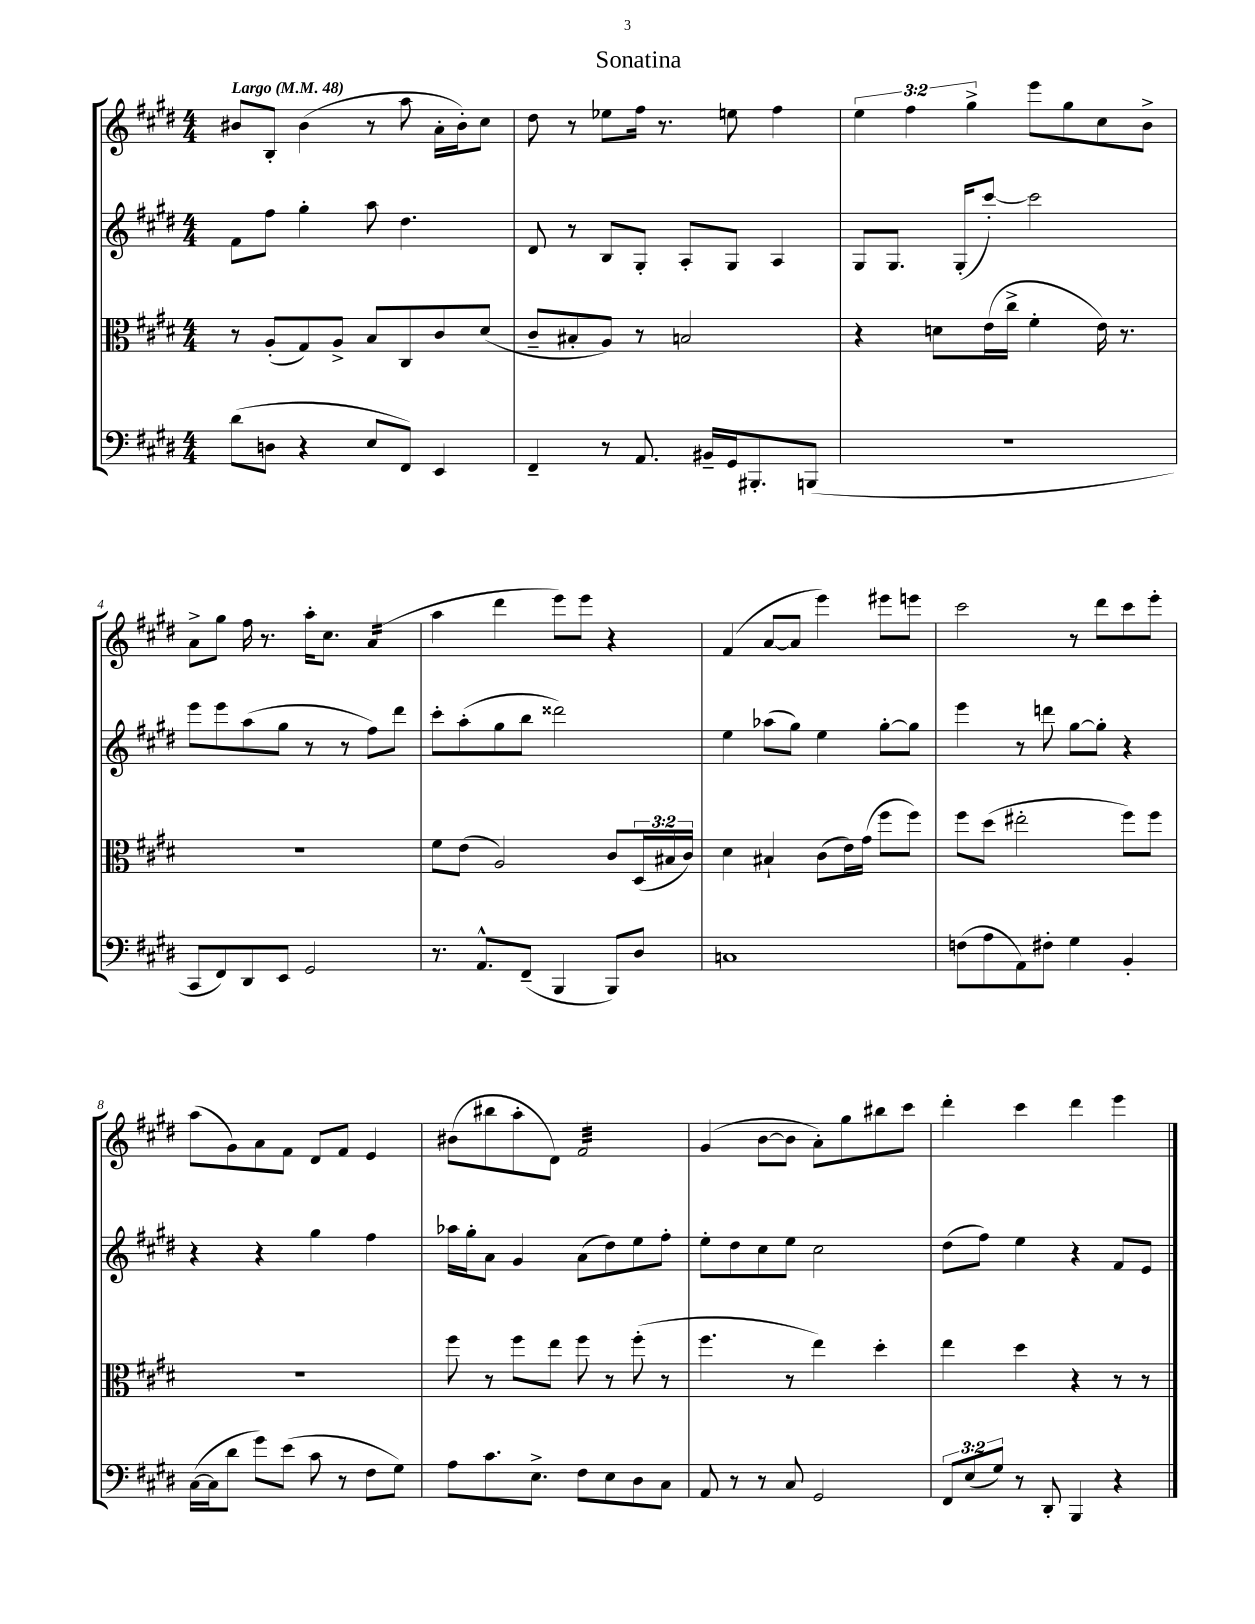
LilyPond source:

\header { title = "Sonatina" }
<<
\new StaffGroup <<
\new Staff = "s0" {
    \clef treble \key e \major \numericTimeSignature \time 4/4 \override Staff.TupletNumber.text = #tuplet-number::calc-fraction-text \tempo "Largo" 4 = 48
    bis'8 b8-. bis'4( r8 a''8 a'16-. bis'16-.) cis''8 |
    dis''8 r8 ees''8 fis''16 r8. e''8 fis''4 |
    \tuplet 3/2 { e''4 fis''4 gis''4-> } e'''8 gis''8 cis''8 b'8-> |
    a'8-> gis''8 fis''16 r8. a''16-. cis''8. a'4:16( |
    a''4 dis'''4 e'''8) e'''8 r4 |
    fis'4( a'8~ a'8 e'''4) eis'''8 e'''8 |
    cis'''2 r8 dis'''8 cis'''8 e'''8-. |
    a''8( gis'8) a'8 fis'8 dis'8 fis'8 e'4 |
    bis'8( bis''8 a''8-. dis'8) fis'2:32 |
    gis'4( b'8~ b'8 a'8-.) gis''8 bis''8 cis'''8 |
    dis'''4-. cis'''4 dis'''4 e'''4 \bar "|." |
}
\new Staff = "s1" {
    \clef treble \key e \major \numericTimeSignature \time 4/4
    fis'8 fis''8 gis''4-. a''8 dis''4. |
    dis'8 r8 b8 gis8-. a8-. gis8 a4 |
    gis8 gis8. gis16-.( cis'''8~-.) cis'''2 |
    e'''8 e'''8 a''8( gis''8 r8 r8 fis''8) dis'''8 |
    cis'''8-. a''8-.( gis''8 b''8 disis'''2) |
    e''4 aes''8( gis''8) e''4 gis''8~-. gis''8 |
    e'''4 r8 d'''8 gis''8~ gis''8-. r4 |
    r4 r4 gis''4 fis''4 |
    aes''16 gis''16-. a'8 gis'4 a'8( dis''8) e''8 fis''8-. |
    e''8-. dis''8 cis''8 e''8 cis''2 |
    dis''8( fis''8) e''4 r4 fis'8 e'8 \bar "|." |
}
\new Staff = "s2" {
    \clef alto \key e \major \numericTimeSignature \time 4/4 \override Staff.TupletNumber.text = #tuplet-number::calc-fraction-text
    r8 a8-.( gis8) a8-> b8 cis8 cis'8 dis'8( |
    cis'8-- bis8-. a8) r8 b2 |
    r4 d'8 e'16( cis''16-> fis'4-. e'16) r8. |
    R1 |
    fis'8 e'8( a2) cis'8 \tuplet 3/2 { dis16( bis16 cis'16) } |
    dis'4 bis4-! cis'8( e'16) gis'16( fis''8 fis''8) |
    fis''8 dis''8( eis''2-. fis''8) fis''8 |
    r1 |
    fis''8 r8 fis''8 e''8 fis''8 r8 fis''8-.( r8 |
    fis''4. r8 e''4) dis''4-. |
    e''4 dis''4 r4 r8 r8 \bar "|." |
}
\new Staff = "s3" {
    \clef bass \key e \major \numericTimeSignature \time 4/4 \override Staff.TupletNumber.text = #tuplet-number::calc-fraction-text
    dis'8( d8 r4 e8 fis,8) e,4 |
    fis,4-- r8 a,8. bis,16-- gis,16 bis,,8.-. b,,8( |
    R1 |
    cis,8 fis,8) dis,8 e,8 gis,2 |
    r8. a,8.-^ fis,8--( b,,4 b,,8) dis8 |
    c1 |
    f8( a8 a,8) fis8-. gis4 b,4-. |
    cis16~( cis16 dis'8 gis'8) e'8( cis'8 r8 fis8 gis8) |
    a8 cis'8. e8.-> fis8 e8 dis8 cis8 |
    a,8 r8 r8 cis8 gis,2 |
    \tuplet 3/2 { fis,8 e8( gis8) } r8 dis,8-. b,,4 r4 \bar "|." |
}
>>
>>
